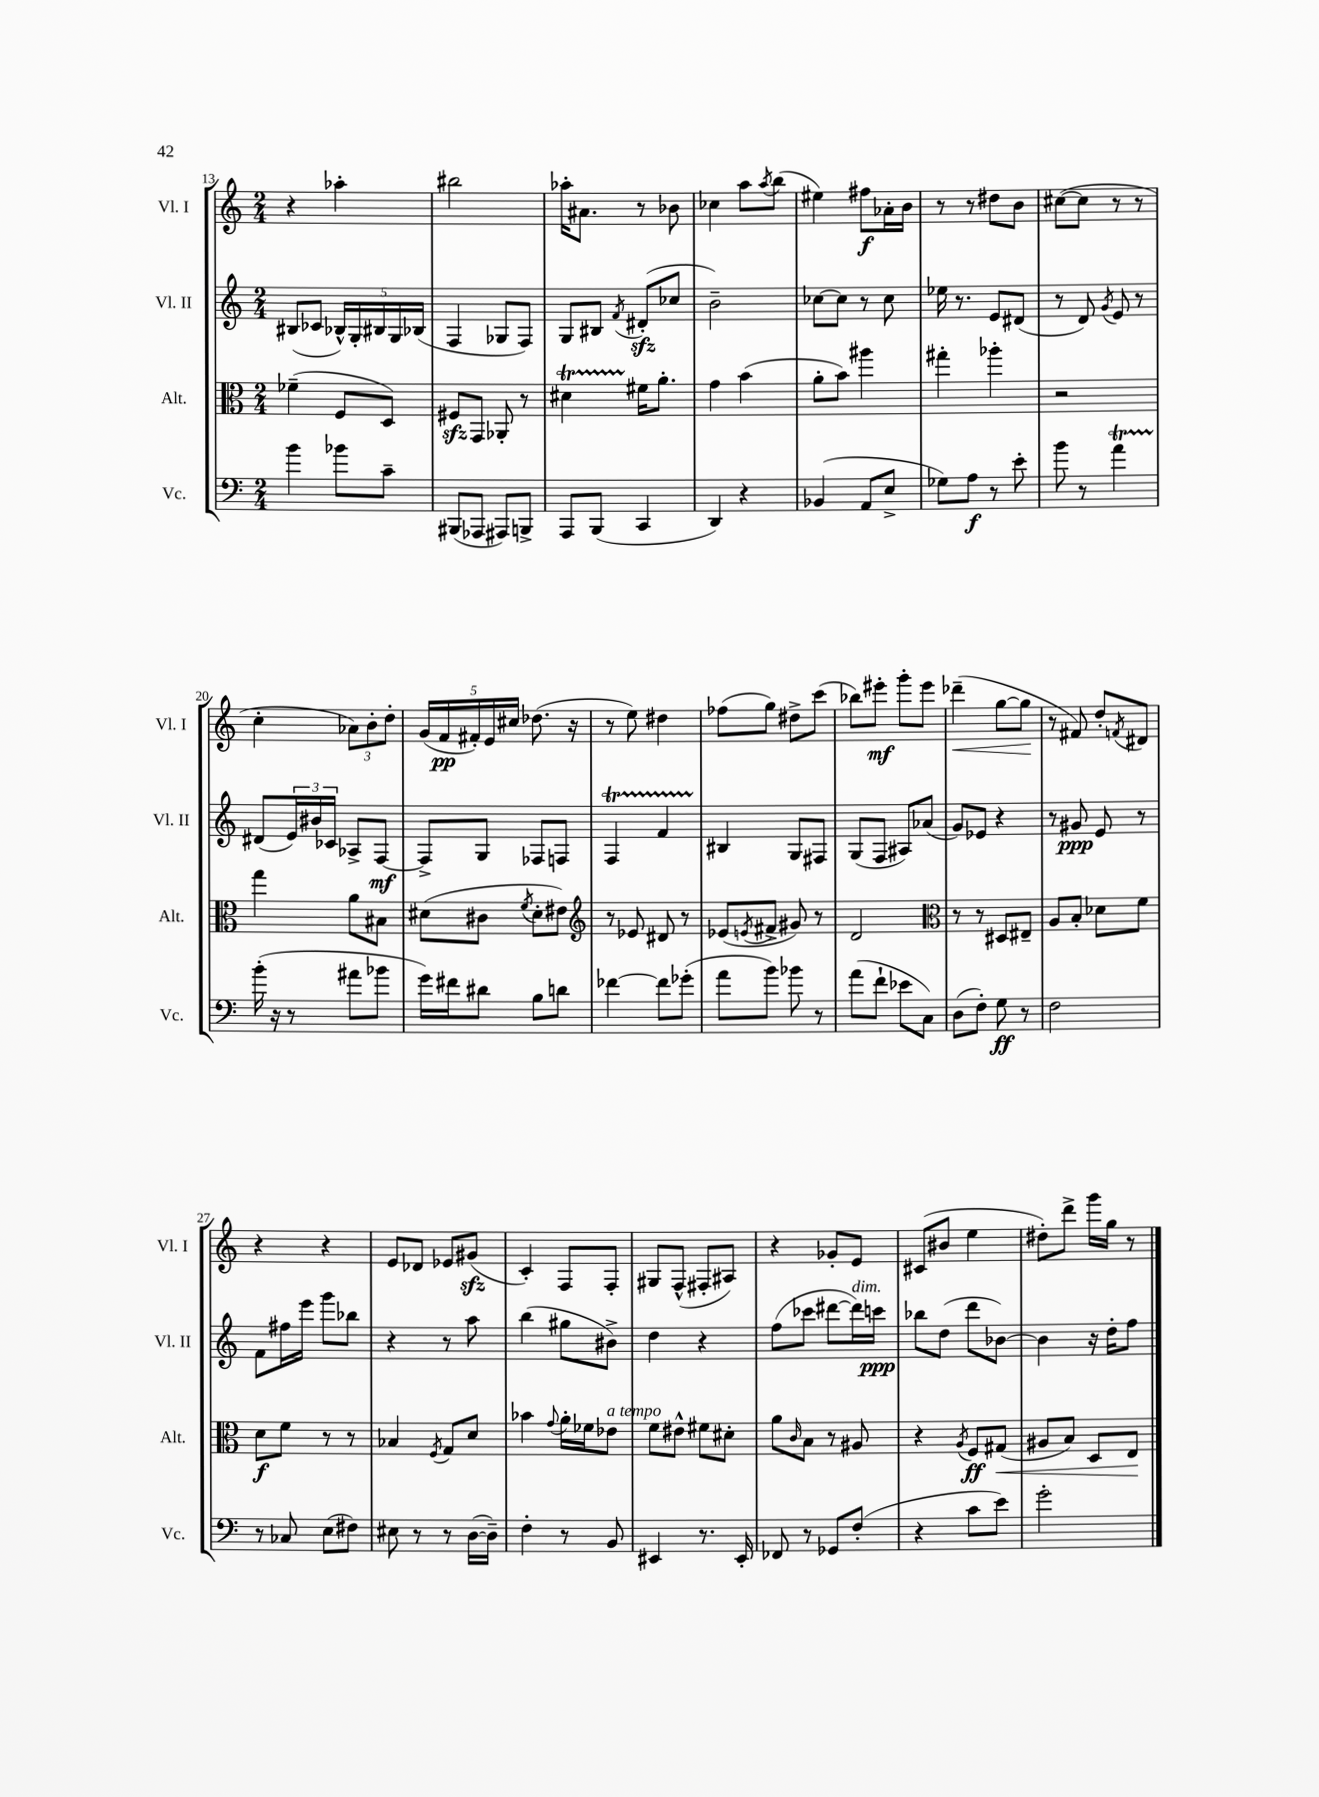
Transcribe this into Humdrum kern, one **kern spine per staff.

**kern	**kern	**kern	**kern
*staff4	*staff3	*staff2	*staff1
*clefF4	*clefC3	*clefG2	*clefG2
*k[]	*k[]	*k[]	*k[]
*M2/4	*M2/4	*M2/4	*M2/4
4b\	(4f-~\	(8B#/L	4r
.	.	8c-/J	.
8b-\L	8F/L	20B-^^/LL)	4aa-'\
.	.	20G'/	.
.	.	20B#/	.
8c~\J	8D/J)	.	.
.	.	20G/	.
.	.	(20B-/JJ	.
=	=	=	=
(8BBB#/L	8F#/L	4F/	2bb#\
8AAA-/J	8GG/J	.	.
8AAA#/L)	8AA-'/	8G-/L	.
8BBB^/J	8r	8F/J)	.
=	=	=	=
8AAA/L	4d#\	8G/L	16aa-'\LK
.	.	.	8.a#\J
(8BBB/J	.	8B#/J	.
.	.	8qf/	.
4CC/	16f#\LK	(8d#'/L	8r
.	8.a'\J	.	.
.	.	8cc-/J	8b-\
=	=	=	=
4DD/)	4g\	2b~\)	4cc-\
4r	(4b\	.	8aa\L
.	.	.	8qaa/
.	.	.	(8bb\J
=	=	=	=
(4BB-/	8a'\L	[8cc-\L	4ee#\)
.	8b\J)	8cc-\]J	.
8AA/L	4aa#\	8r	8ff#\L
8E^/J	.	8cc-\	16a-'\L
.	.	.	16b\JJ
=	=	=	=
8G-\L)	4gg#'\	16ee-\	8r
.	.	8.r	.
8A\J	.	.	8r
8r	4aa-'\	8e/L	8dd#\L
8e'\	.	(8d#/J	8b\J
=	=	=	=
8b\	2r	8r	([8cc#\L
8r	.	8d/)	8cc#\]J
.	.	8qg/	.
4a\	.	8e/	8r
.	.	8r	8r
=	=	=	=
(16b'\	4gg\	(8d#/L	4cc'\
16r	.	.	.
8r	.	24e/L)	.
.	.	24b#/	.
.	.	24c-/JJ	.
8a#\L	8a\L	8A-^/L	12a-\L)
.	.	.	12b'\
8b-\J	8B#\J	[8F/J	.
.	.	.	12dd'\J
=	=	=	=
16g\LL)	(8d#\L	8F^/]L	(20g/LL
.	.	.	20f/
16f#\J	.	.	.
.	.	.	20f#'/)
8d#\J	8c#\J	8G/J	.
.	.	.	20e/
.	.	.	20cc#/JJ
.	8qf/	.	.
8B\L	8d#'\L	8F-/L	(8.dd-\
8d\J	8e#\J)	8F/J	.
.	.	.	16r
=	=	=	=
*	*clefG2	*	*
[4f-\	8r	4F/	8r
.	8e-/	.	8ee\)
8f-\]L	8d#/	4f/	4dd#\
(8g-'\J	8r	.	.
=	=	=	=
8a\L	(8e-/L	4B#/	(8ff-\L
.	8qe/	.	.
8b\J)	8f#^/J	.	8gg\J)
8b-\	8g#/)	8G/L	8dd#^\L
8r	8r	8F#/J	(8ccc\J
=	=	=	=
(8a\L	2d/	(8G/L	8bb-\L)
8f`\J	.	8F/J	8eee#'\J
8e-\L	.	8A#/L)	8ggg'\L
8C\J)	.	(8a-/J	8eee#\J
=	=	=	=
*	*clefC3	*	*
(8D\L	8r	8g/L)	(4ddd-~\
8F'\J)	8r	8e-/J	.
8G\	8D#/L	4r	[8gg\L
8r	8E#~/J	.	8gg\]J
=	=	=	=
2F\	8A/L	8r	8r
.	8B'/J	8g#/	8f#/)
.	8d-\L	8e/	8dd'/L
.	.	.	8qf/
.	8f\J	8r	8d#/J
=	=	=	=
8r	8d\L	8f\L	4r
8C-/	8f\J	16ff#\L	.
.	.	16eee\JJ	.
(8E\L	8r	8ggg\L	4r
8F#\J)	8r	8bb-\J	.
=	=	=	=
8E#\	4B-/	4r	8e/L
8r	.	.	8d-/J
.	8qF/	.	.
8r	8G/L	8r	8e-/L
([16D\LL	8d/J	8aa\	(8g#/J
16D~\]JJ)	.	.	.
=	=	=	=
4F'\	4b-\	(4bb\	4c'/)
.	8qqg/	.	.
8r	16a'\LL	8gg#\L	8F/L
.	16f-\J	.	.
8BB/	8e-\J	8b#^\J)	8F'/J
=	=	=	=
4EE#/	8f\L	4dd\	8G#/L
.	8e#^^\J	.	(8F^^/J
8.r	8f#\L	4r	8F#'/L
.	8d#'\J	.	8A#/J)
16EE#'/	.	.	.
=	=	=	=
8FF-/	8a\L	(8ff\L	4r
.	16qqc/	.	.
8r	8B\J	8ccc-\J	.
8GG-/L	8r	[8ddd#\L	8g-'/L
(8F'/J	8A#/	16ddd#\]L)	8e/J
.	.	16ccc\JJ	.
=	=	=	=
4r	4r	8bb-\L	(8c#/L
.	.	(8dd\J	8b#/J
.	8qA/	.	.
8c\L	8F/L	8ddd\L	4ee\
8e\J)	(8G#/J	[8b-\J)	.
=	=	=	=
2g'\	8A#/L	4b-\]	8dd#'\L)
.	8B/J)	.	8ddd^\J
.	8D/L	16r	16ggg\LL
.	.	16dd'\LK	16gg\JJ
.	8E/J	8ff\J	8r
==	==	==	==
*-	*-	*-	*-
